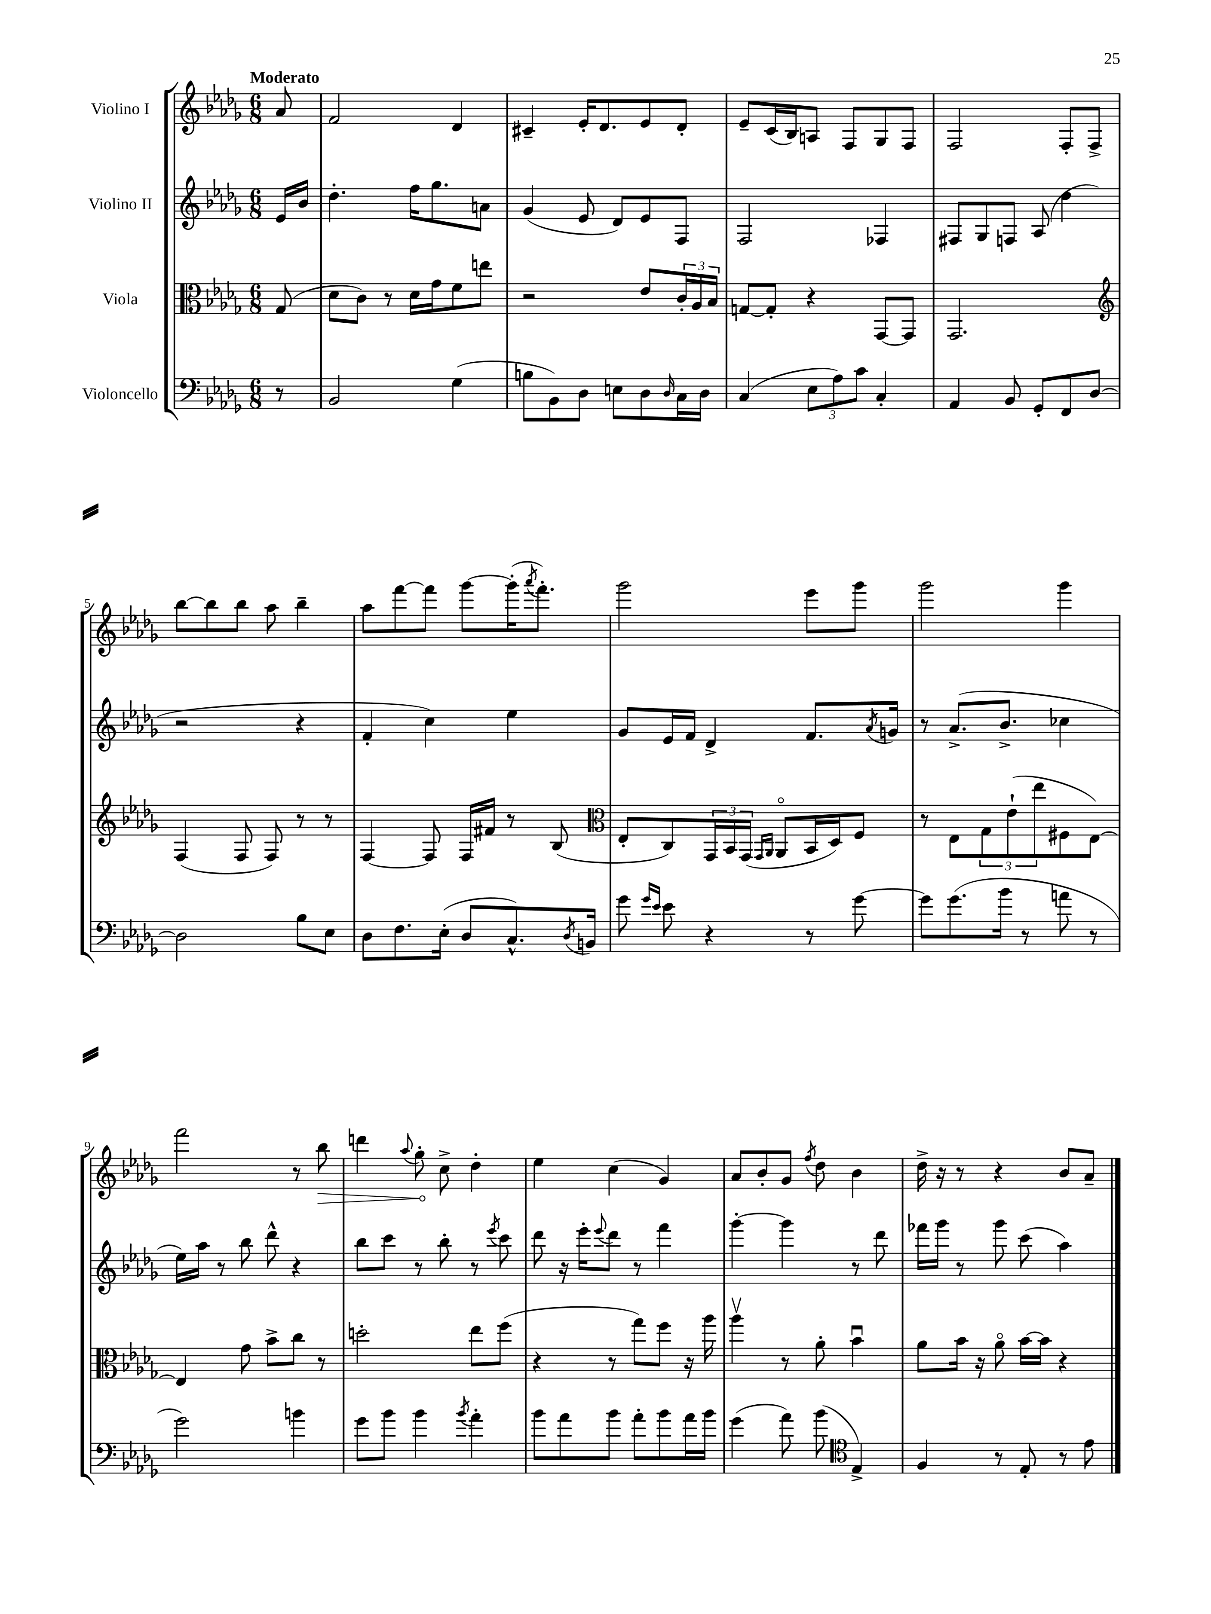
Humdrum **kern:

**kern	**kern	**kern	**kern	**dynam
*part4	*part3	*part2	*part1	*part1
*staff4	*staff3	*staff2	*staff1	*staff1
*I"Violoncello	*I"Viola	*I"Violino II	*I"Violino I	*
*clefF4	*clefC3	*clefG2	*clefG2	*
*k[b-e-a-d-g-]	*k[b-e-a-d-g-]	*k[b-e-a-d-g-]	*k[b-e-a-d-g-]	*
*M6/8	*M6/8	*M6/8	*M6/8	*
=	=	=	=	=
!	!	!	!LO:TX:a:B:t=Moderato	!
8r	(8G-/	16e-/LL	8a-/	.
.	.	16b-/JJ	.	.
=1	=1	=1	=1	=1
2BB-/	8d-\L	4.dd-'\	2f/	.
.	8c\J)	.	.	.
.	8r	.	.	.
.	16d-\LL	16ff\KL	.	.
.	16g-\J	8.gg-\	.	.
(4G-\	8f\	.	4d-/	.
.	8een\J	8an\J	.	.
=2	=2	=2	=2	=2
8Bn\L	2r	(4g-/	4c#X~/	.
8BB-\)	.	.	.	.
8D-\J	.	8e-/	16e-'/KL	.
.	.	.	8.d-/	.
8En\L	.	8d-/L)	.	.
8D-\	8e-/L	8e-/	8e-/	.
16qqD-/	.	.	.	.
16C\L	24c'/L	8F/J	8d-'/J	.
.	24A-/	.	.	.
16D-\JJ	.	.	.	.
.	24B-/JJ	.	.	.
=3	=3	=3	=3	=3
(4C/	[8Gn/L	2F/	8e-~/L	.
.	8G'/J]	.	(16c/L	.
.	.	.	16B-/J)	.
12E-\L	4r	.	8An/J	.
12A-\)	.	.	.	.
.	.	.	8F/L	.
12c\J	.	.	.	.
4C'/	[8GG-/L	4F-X/	8G-/	.
.	8GG-/J]	.	8F/J	.
=4	=4	=4	=4	=4
4AA-/	2.GG-/	8F#X/L	2F/	.
.	.	8G-/	.	.
8BB-/	.	8Fn/J	.	.
8GG-'/L	.	(8A-/	.	.
8FF/	.	4dd-\	8F'/L	.
[8D-/J	.	.	8F^/J	.
!!LO:LB:g=z
=5	=5	=5	=5	=5
*	*clefG2	*	*	*
2D-\]	(4F/	2r	[8bb-\L	.
.	.	.	8bb-\]	.
.	8F/	.	8bb-\J	.
.	8F/)	.	8aa-\	.
8B-\L	8r	4r	4bb-~\	.
8E-\J	8r	.	.	.
=6	=6	=6	=6	=6
8D-\L	[4F/	4f'/	8aa-\L	.
8.F\	.	.	[8fff\	.
.	8F/]	4cc\)	8fff\J]	.
(16E-'\Jk	.	.	.	.
8D-/L	16F/LL	.	[8ggg-\L	.
.	16f#X/JJ	.	.	.
8.C^^/)	8r	4ee-\	(16ggg-'\K]	.
.	.	.	8qaaa-/	.
.	.	.	8.fff'\J)	.
.	(8B-/	.	.	.
8qD-/	.	.	.	.
16BBn/Jk	.	.	.	.
=7	=7	=7	=7	=7
*	*clefC3	*	*	*
8g-\	8E-'/L	8g-/L	2ggg-\	.
16qqg-/LL	.	.	.	.
16qqe-/JJ	.	.	.	.
8e-\	8C/)	16e-/L	.	.
.	.	16f/JJ	.	.
4r	24GG-/L	4d-^/	.	.
.	24BB-/	.	.	.
.	(24GG-/JJ	.	.	.
.	16qqGG-/LL	.	.	.
.	16qqAA-/JJ	.	.	.
.	8AA-/L	.	.	.
8r	16BB-/L	8.f/L	8eee-\L	.
.	16D-/J)	.	.	.
[8g-\	8F/J	.	8ggg-\J	.
.	.	8qa-/	.	.
.	.	16gn/Jk	.	.
=8	=8	=8	=8	=8
8g-\L]	8r	8r	2ggg-\	.
(8.g-\	8E-\L	(8.a-^/L	.	.
.	12G-\	.	.	.
16b-\Jk	.	8.b-^/J	.	.
.	(12e-`\	.	.	.
8r	.	.	.	.
.	12ee-\	.	.	.
8an\	8F#X\	4cc-X\	4ggg-\	.
8r	[8E-\J)	.	.	.
!!LO:LB:g=z
=9	=9	=9	=9	=9
2g-\)	4E-/]	16ee-\LL)	2fff\	.
.	.	16aa-\JJ	.	.
.	.	8r	.	.
.	8g-\	8bb-\	.	.
.	8b-^\L	8ddd-^^\	.	.
4bn\	8cc\J	4r	8r	.
!	!	!	!	!LO:HP:b
.	8r	.	8bb-\	>
=10	=10	=10	=10	=10
8g-\L	2ddn'\	8bb-\L	4dddn\	.
8b-\J	.	8ccc\J	.	.
.	.	.	8qqaa-/	.
4b-\	.	8r	8gg-'\	.
.	.	8bb-'\	8cc^\	]
8qb-/	.	.	.	.
4a-'\	8ee-\L	8r	4dd-'\	.
.	.	8qeee-/	.	.
.	(8ff\J	8ccc\	.	.
=11	=11	=11	=11	=11
8b-\L	4r	8ddd-\	4ee-\	.
8a-\	.	16r	.	.
.	.	16eee-'\KL	.	.
.	.	8qqeee-/	.	.
8b-\J	8r	8ddd-\J	(4cc\	.
8a-'\L	8gg-\L)	8r	.	.
8b-\	8ff\J	4fff\	4g-/)	.
16a-\L	16r	.	.	.
16b-\JJ	16aa-\	.	.	.
=12	=12	=12	=12	=12
(4g-\	4aa-v\	[4ggg-'\	8a-/L	.
.	.	.	8b-'/	.
8a-\)	8r	4ggg-\]	8g-/J	.
.	.	.	8qff/	.
(8b-\	8a-'\	.	8dd-\	.
*clefC4	*	*	*	*
4E-^/)	4b-u\	8r	4b-\	.
.	.	8ddd-\	.	.
=13	=13	=13	=13	=13
4F/	8a-\L	16fff-X\LL	16dd-^\	.
.	.	16ggg-\JJ	16r	.
.	16b-\Jk	8r	8r	.
.	16r	.	.	.
8r	8a-\	8ggg-\	4r	.
8E-'/	[16b-\LL	(8ccc\	.	.
.	16b-\JJ]	.	.	.
8r	4r	4aa-\)	8b-/L	.
8e-\	.	.	8a-~/J	.
==	==	==	==	==
*-	*-	*-	*-	*-
